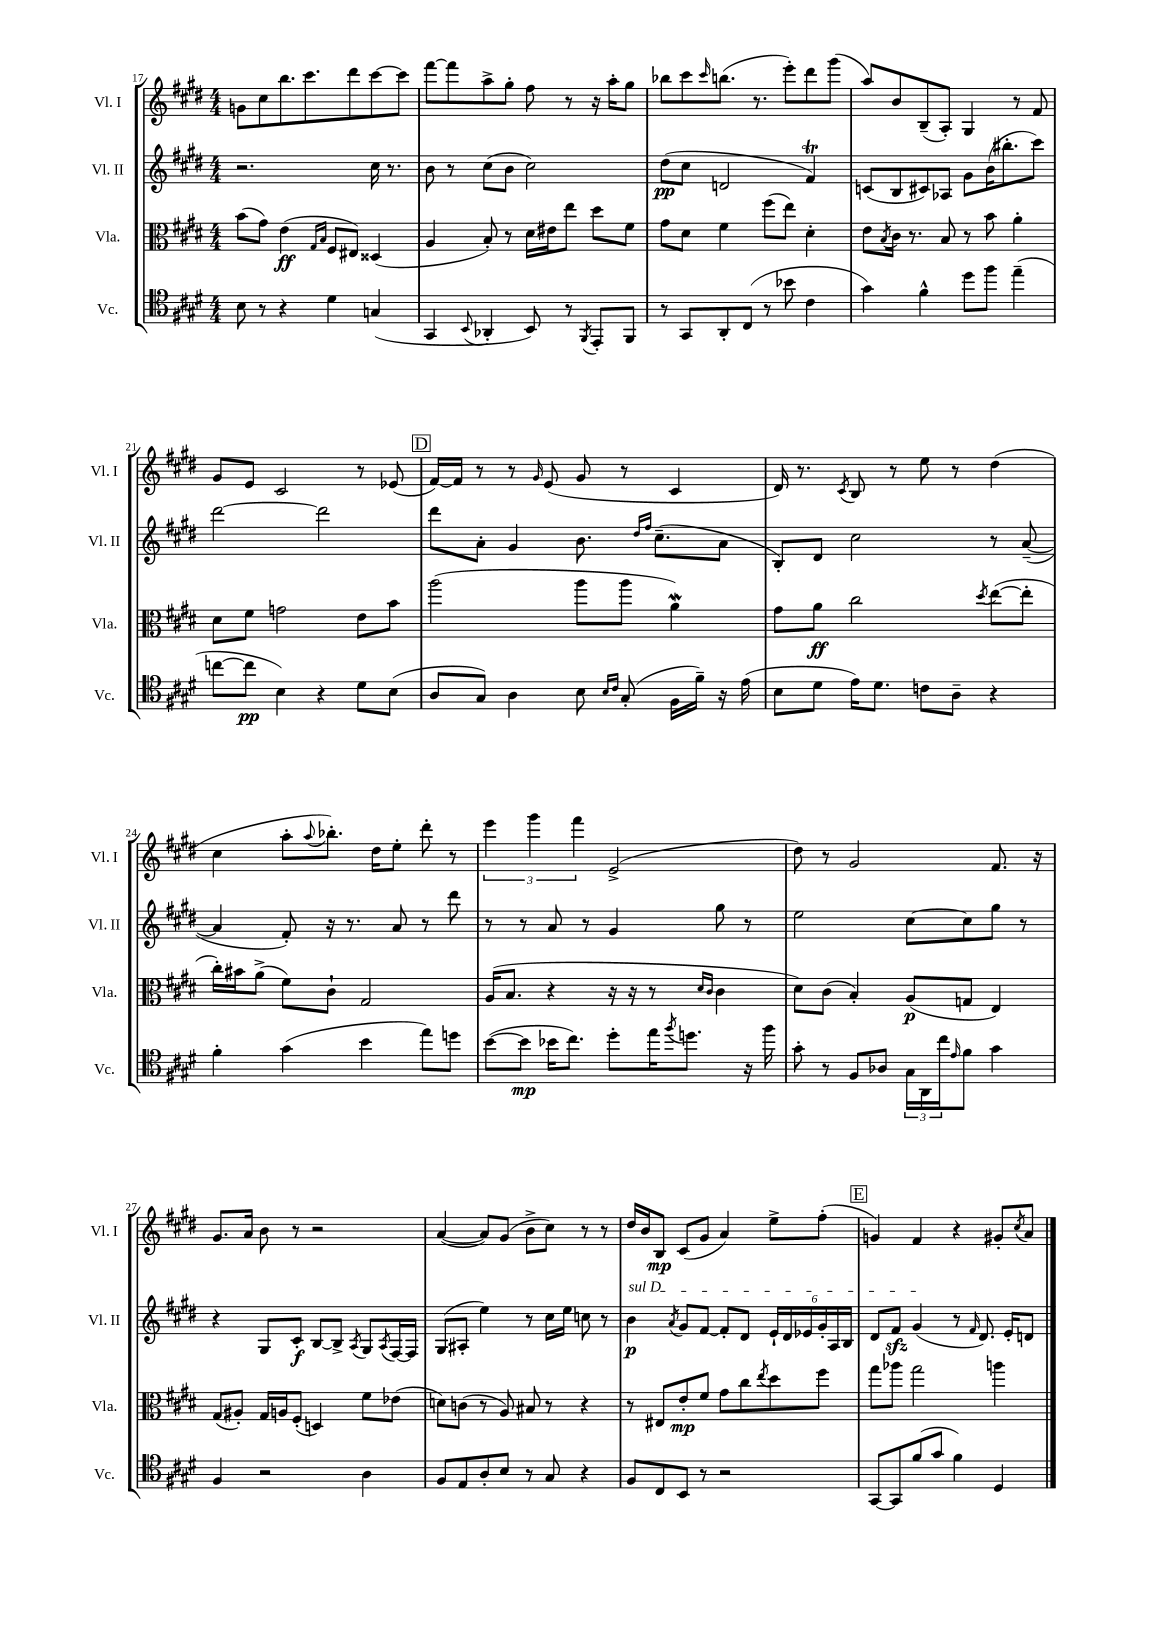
<<
\new StaffGroup <<
\new Staff = "s0" \with { instrumentName = "Vl. I" shortInstrumentName = "Vl. I" } {
    \clef treble \key e \major \numericTimeSignature \time 4/4
    g'8 cis''8 b''8. cis'''8. dis'''8 cis'''8~ cis'''8 |
    fis'''8~ fis'''8 a''8-> gis''8-. fis''8 r8 r16 a''16-. gis''8 |
    bes''8 cis'''8 \grace { cis'''16 } b''8.( r8. e'''8-.) dis'''8 gis'''8( |
    a''8) b'8 b8--( a8-.) gis4 r8 fis'8 |
    gis'8 e'8 cis'2 r8 ees'8( |
    \mark \markup { \box "D" } fis'16~) fis'16 r8 r8 \grace { gis'16 } e'8( gis'8 r8 cis'4 |
    dis'16) r8. \acciaccatura { cis'8 } b8 r8 e''8 r8 dis''4( |
    cis''4 a''8-. \appoggiatura { a''8 } bes''8.-.) dis''16 e''8-. dis'''8-. r8 |
    \tuplet 3/2 { e'''4 gis'''4 fis'''4 } e'2->( |
    dis''8) r8 gis'2 fis'8. r16 |
    gis'8. a'16 b'8 r8 r2 |
    a'4~( a'8) gis'8( b'8-> cis''8) r8 r8 |
    dis''16 b'16 b8\mp cis'8( gis'8 a'4) e''8-> fis''8-.( |
    \mark \markup { \box "E" } g'4) fis'4 r4 gis'8-. \acciaccatura { cis''8 } a'8 \bar "|." |
}
\new Staff = "s1" \with { instrumentName = "Vl. II" shortInstrumentName = "Vl. II" } {
    \clef treble \key e \major \numericTimeSignature \time 4/4
    r2. cis''16 r8. |
    b'8 r8 cis''8( b'8 cis''2) |
    dis''8\pp( cis''8 d'2 fis'4\trill) |
    c'8( b8 cis'8) aes8 gis'8 b'16( bis''8.-. cis'''8) |
    dis'''2~ dis'''2 |
    \mark \markup { \box "D" } dis'''8 a'8-. gis'4 b'8. \grace { dis''16 fis''16 } cis''8.--( a'8 |
    b8-.) dis'8 cis''2 r8 a'8~--( |
    a'4 fis'8-.) r16 r8. a'8 r8 dis'''8 |
    r8 r8 a'8 r8 gis'4 gis''8 r8 |
    e''2 cis''8~ cis''8 gis''8 r8 |
    r4 gis8 cis'8-.\f b8~ b8-> \acciaccatura { a8 } gis8 \acciaccatura { a8 } fis16~ fis16 |
    gis8( ais8-. e''4) r8 cis''16 e''16 c''8 r8 |
    \once \override TextSpanner.bound-details.left.text = \markup { \italic "sul D" } b'4\p\startTextSpan \acciaccatura { a'8 } gis'8 fis'8~ fis'8-. dis'8 \tuplet 6/4 { e'16-! dis'16 ees'16 gis'16-. a16 b16 } |
    \mark \markup { \box "E" } dis'8 fis'8\sfz gis'4\stopTextSpan( r8 \grace { fis'16 } dis'8.) e'16-. d'8 \bar "|." |
}
\new Staff = "s2" \with { instrumentName = "Vla." shortInstrumentName = "Vla." } {
    \clef alto \key e \major \numericTimeSignature \time 4/4
    b'8( gis'8) e'4\ff( \grace { gis16 b16 } fis8 eis8) disis4( |
    a4 b8-.) r8 dis'16 eis'16 e''8 dis''8 fis'8 |
    gis'8 dis'8 fis'4 fis''8( e''8) dis'4-. |
    e'8 \acciaccatura { b8 } cis'16 r8. b8 r8 b'8 a'4-. |
    dis'8 fis'8 g'2 e'8 b'8 |
    \mark \markup { \box "D" } a''2( a''8 a''8 a'4\mordent) |
    gis'8 a'8\ff cis''2 \acciaccatura { dis''8 } e''8~( e''8-. |
    cis''16-.) bis'16 a'8->( fis'8) cis'8-! gis2 |
    a16( b8. r4 r16 r16 r8 \grace { dis'16 cis'16 } cis'4 |
    dis'8) cis'8( b4-.) a8\p( g8 e4) |
    gis8( ais8-.) gis16 a16 fis8-.( d4) fis'8 ees'8( |
    d'8) c'8( r8 a8) bis8 r8 r4 |
    r8 eis8 e'8-.\mp fis'8 gis'8 cis''8 \acciaccatura { e''8 } dis''8 fis''8 |
    \mark \markup { \box "E" } gis''8 aes''8 gis''2 a''4 \bar "|." |
}
\new Staff = "s3" \with { instrumentName = "Vc." shortInstrumentName = "Vc." } {
    \clef tenor \key e \major \numericTimeSignature \time 4/4
    b8 r8 r4 dis'4 g4( |
    gis,4 \appoggiatura { b,8 } aes,4-. b,8) r8 \acciaccatura { fis,8 } e,8-. fis,8 |
    r8 gis,8 a,8-. cis8( r8 bes'8 cis'4 |
    gis'4) fis'4-^ dis''8 fis''8 e''4--( |
    c''8~ c''8\pp b4) r4 dis'8 b8( |
    \mark \markup { \box "D" } a8 gis8) a4 b8 \grace { b16 cis'16 } gis8-.( fis16 fis'16--) r16 e'16( |
    b8 dis'8 e'16) dis'8. c'8 a8-- r4 |
    fis'4-. gis'4( b'4 e''8) d''8 |
    b'8~( b'8\mp bes'16 cis''8.) dis''8-. e''16 \acciaccatura { fis''8 } d''8. r16 fis''16 |
    gis'8-. r8 fis8 aes8 \tuplet 3/2 { gis16 a,16 cis''16 } \grace { e'16 } fis'8 gis'4 |
    fis4 r2 a4 |
    fis8 e8 a8-. b8 r8 gis8 r4 |
    fis8 cis8 b,8 r8 r2 |
    \mark \markup { \box "E" } gis,8~ gis,8 fis'8( gis'8 fis'4) dis4 \bar "|." |
}
>>
>>
\layout { \context { \Score currentBarNumber = #17 } }
